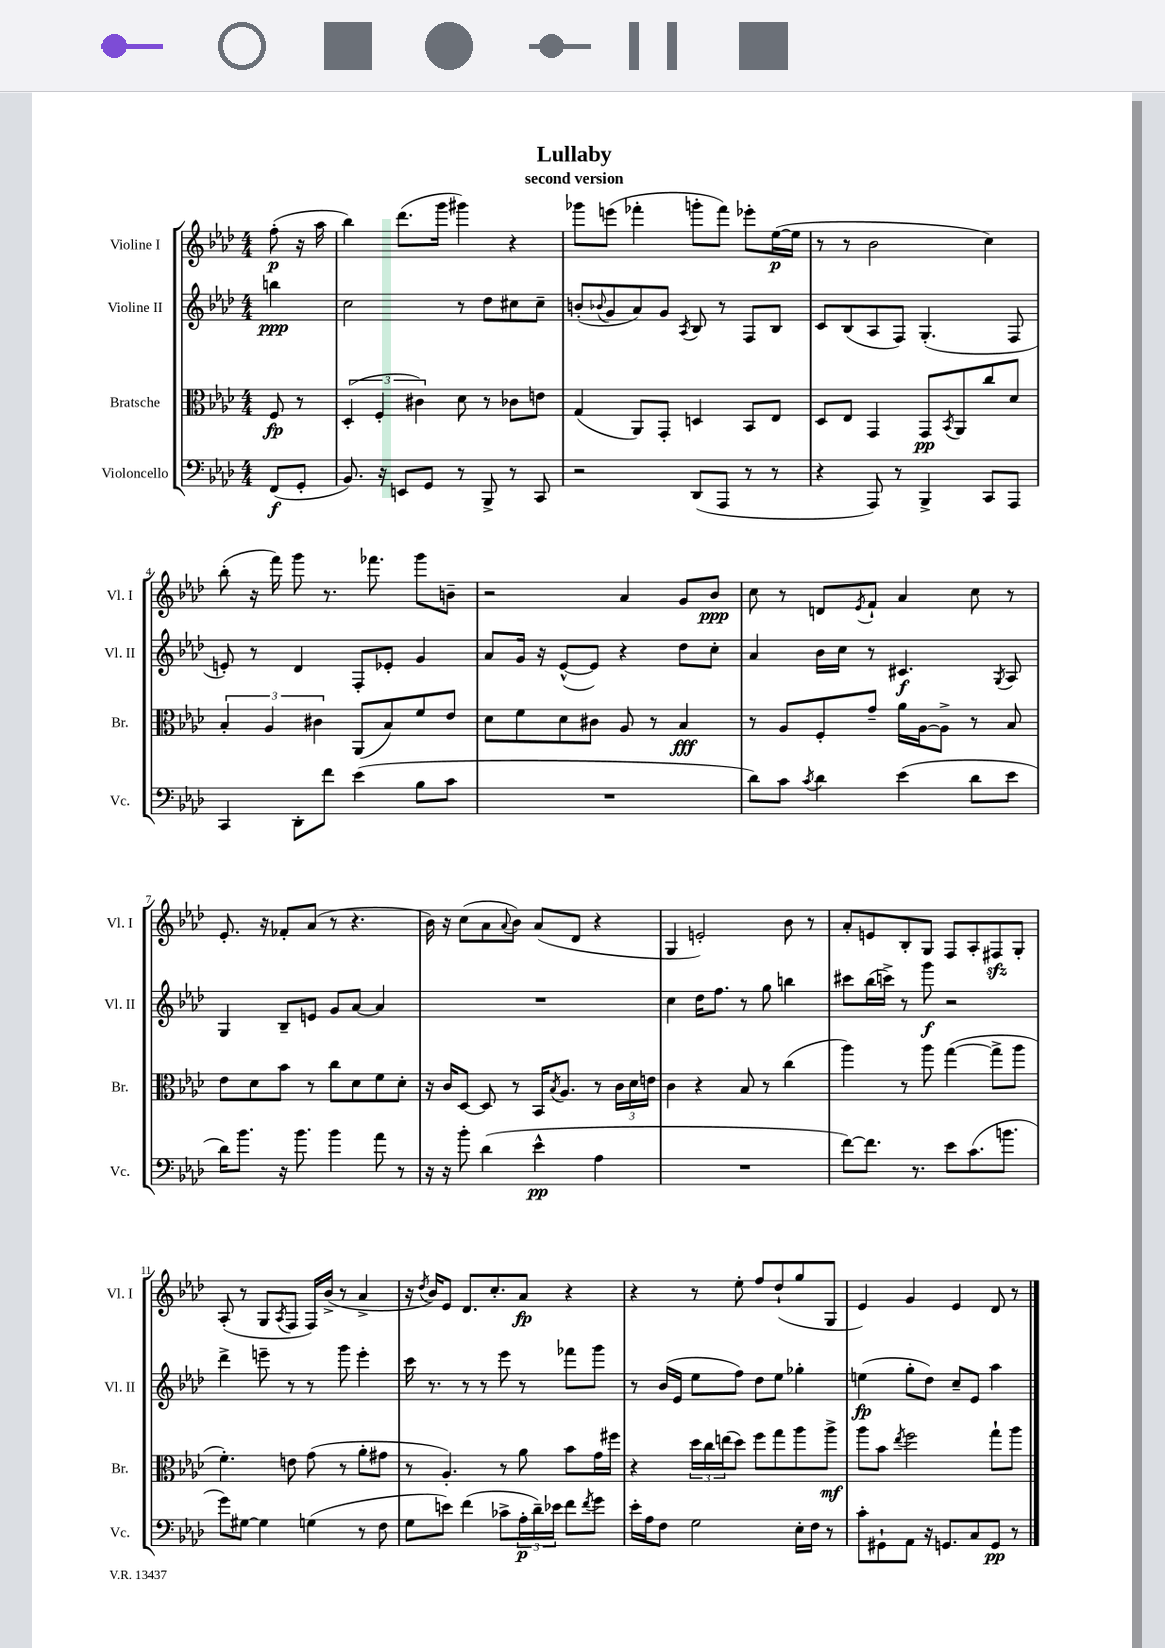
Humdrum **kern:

**kern	**kern	**kern	**kern
*staff4	*staff3	*staff2	*staff1
*clefF4	*clefC3	*clefG2	*clefG2
*k[b-e-a-d-]	*k[b-e-a-d-]	*k[b-e-a-d-]	*k[b-e-a-d-]
*M4/4	*M4/4	*M4/4	*M4/4
(8FF	8F	4bb	(8ff'
8GG'	8r	.	16r
.	.	.	16aa-
=	=	=	=
8.BB-)	(6D-'	2cc	4bb-)
.	6F'	.	.
16r	.	.	.
8EE	.	.	(8.ddd-
.	6c#)	.	.
8GG	.	.	.
.	.	.	16ggg
8r	8d-	8r	4ggg#)
8BBB-^	8r	8dd-	.
8r	8c-	8cc#	4r
8CC	8e	8cc#~	.
=	=	=	=
2r	(4G	(8b'	8ggg-
.	.	8qqb-	.
.	.	8g	(8eee
.	8AA-)	8a-)	4fff-'
.	8GG'	8g	.
.	.	8qA-	.
(8DD-	4D	8B-	8ggg'
8AAA-	.	8r	8fff-)
8r	8BB-	8F	8eee-'
8r	8E-	8B-	([16ee-
.	.	.	16ee-]
=	=	=	=
4r	8D-	8c	8r
.	8E-	(8B-	8r
8AAA-)	4GG	8A-	2b-
8r	.	8F)	.
4BBB-^	8GG	(4.G'	.
.	8qBB-	.	.
.	8AA-	.	.
8CC	8cc	.	4cc)
8AAA-	8d-	8F	.
=	=	=	=
4CC	6B-'	8e')	(8bb-'
.	.	8r	16r
.	6A-	.	.
.	.	.	16fff)
8DD-'	.	4d-	8ggg
.	6c#	.	.
8f	.	.	8.r
(4e-	(8AA-	8F'	.
.	.	.	8.fff-
.	8B-)	8e-'	.
8B-	8f	4g	8ggg
8c	8e-	.	8b~
=	=	=	=
1r	8d-	8a-	2r
.	8f	16g	.
.	.	16r	.
.	8d-	([8e-^^	.
.	8c#	8e-])	.
.	8A-	4r	4a-
.	8r	.	.
.	4B-	8dd-	8g
.	.	8cc'	8b-
=	=	=	=
8d-)	8r	4a-	8cc
8c	8A-	.	8r
8qc	.	.	.
4d-	8F'	16b-	8d
.	.	16cc	.
.	.	.	8qe-
.	8g~	8r	8f`
(4e-	16a-	4.c#	4a-
.	[16A-	.	.
.	8A-^]	.	.
8d-	8r	.	8cc
.	.	8qG	.
8e-	8B-	8A-	8r
=	=	=	=
16d-)	8e-	4G	8.e-'
8.b-	.	.	.
.	8d-	.	.
.	.	.	16r
16r	8b-	8B-~	8f-'
8.b-	.	.	.
.	8r	8e	(8a-
4b-	8cc	8g	8r
.	8d-	[8a-	4.r
8a-	8f	4a-]	.
8r	8d-'	.	.
=	=	=	=
16r	16r	1r	16b-)
16r	16c	.	16r
8b-'	[8D-	.	(8cc
(4d-	8D-]	.	8a-
.	.	.	8qqa-
.	8r	.	8b-)
4e-^^	16BB-	.	(8a-
.	8qB-	.	.
.	8.A-	.	.
.	.	.	8d-
4A-	8r	.	4r
.	24c	.	.
.	24d-	.	.
.	24e	.	.
=	=	=	=
1r	4c	4cc	4G
.	4r	16dd-	2e')
.	.	8.ff	.
.	8B-	8r	.
.	8r	8gg	.
.	(4cc	4bb	8b-
.	.	.	8r
=	=	=	=
[8f)	4aa-)	8ccc#	8a-'
8.f]	.	(16bb-	8e
.	.	16ccc^)	.
.	8r	8r	8B-'
8.r	.	.	.
.	8aa-	8ggg	8G
8e-	([4gg	2r	8F
(8.c	.	.	8A-'
.	8gg^]	.	8F#
8.b	.	.	.
.	8aa-	.	8G'
=	=	=	=
8g)	4.f')	4ddd-^	(8A-'
[8G#	.	.	8r
4G#]	.	8eee~	8G
.	.	.	8qA-
.	8e	8r	8F
(4G	(8g	8r	16F)
.	.	.	(16b-^
.	8r	8ggg	8r
8r	8a-'	4eee'	4a-^
8F	8g#	.	.
=	=	=	=
8G	8r	16ccc	16r
.	.	.	8qdd-
.	.	8.r	16b-)
8e)	4.A-')	.	8e-
(4f	.	8r	8.d-
.	.	8r	.
.	.	.	8.cc'
8c-^	8r	8eee-	.
24A-'	8a-	8r	8a-
24d-~)	.	.	.
24e-	.	.	.
8f	8b-	8fff-	4r
8qf	.	.	.
8g	16g	8ggg	.
.	16ff#	.	.
=	=	=	=
16e-'	4r	8r	4r
16A-	.	.	.
8F	.	(16b-	.
.	.	16e-	.
2G	24dd-	8ee-	8r
.	24cc	.	.
.	(24ee	.	.
.	8dd-)	8ff)	8ee-'
.	8ff	8dd-	8ff
.	8gg	8ee-	(8dd-`
16E-'	8aa-	4gg-'	8gg
16F	.	.	.
8r	8aa-^	.	8G
=	=	=	=
8c'	8aa-	(4ee	4e-)
8GG#`	8b-	.	.
.	8qee-	.	.
8AA-	2ff	8gg'	4g
16r	.	8dd-)	.
8.GG	.	.	.
.	.	8cc~	4e-
8C	.	8e-	.
8GG	8gg`	4aa-	8d-
8r	8aa-	.	8r
==	==	==	==
*-	*-	*-	*-
